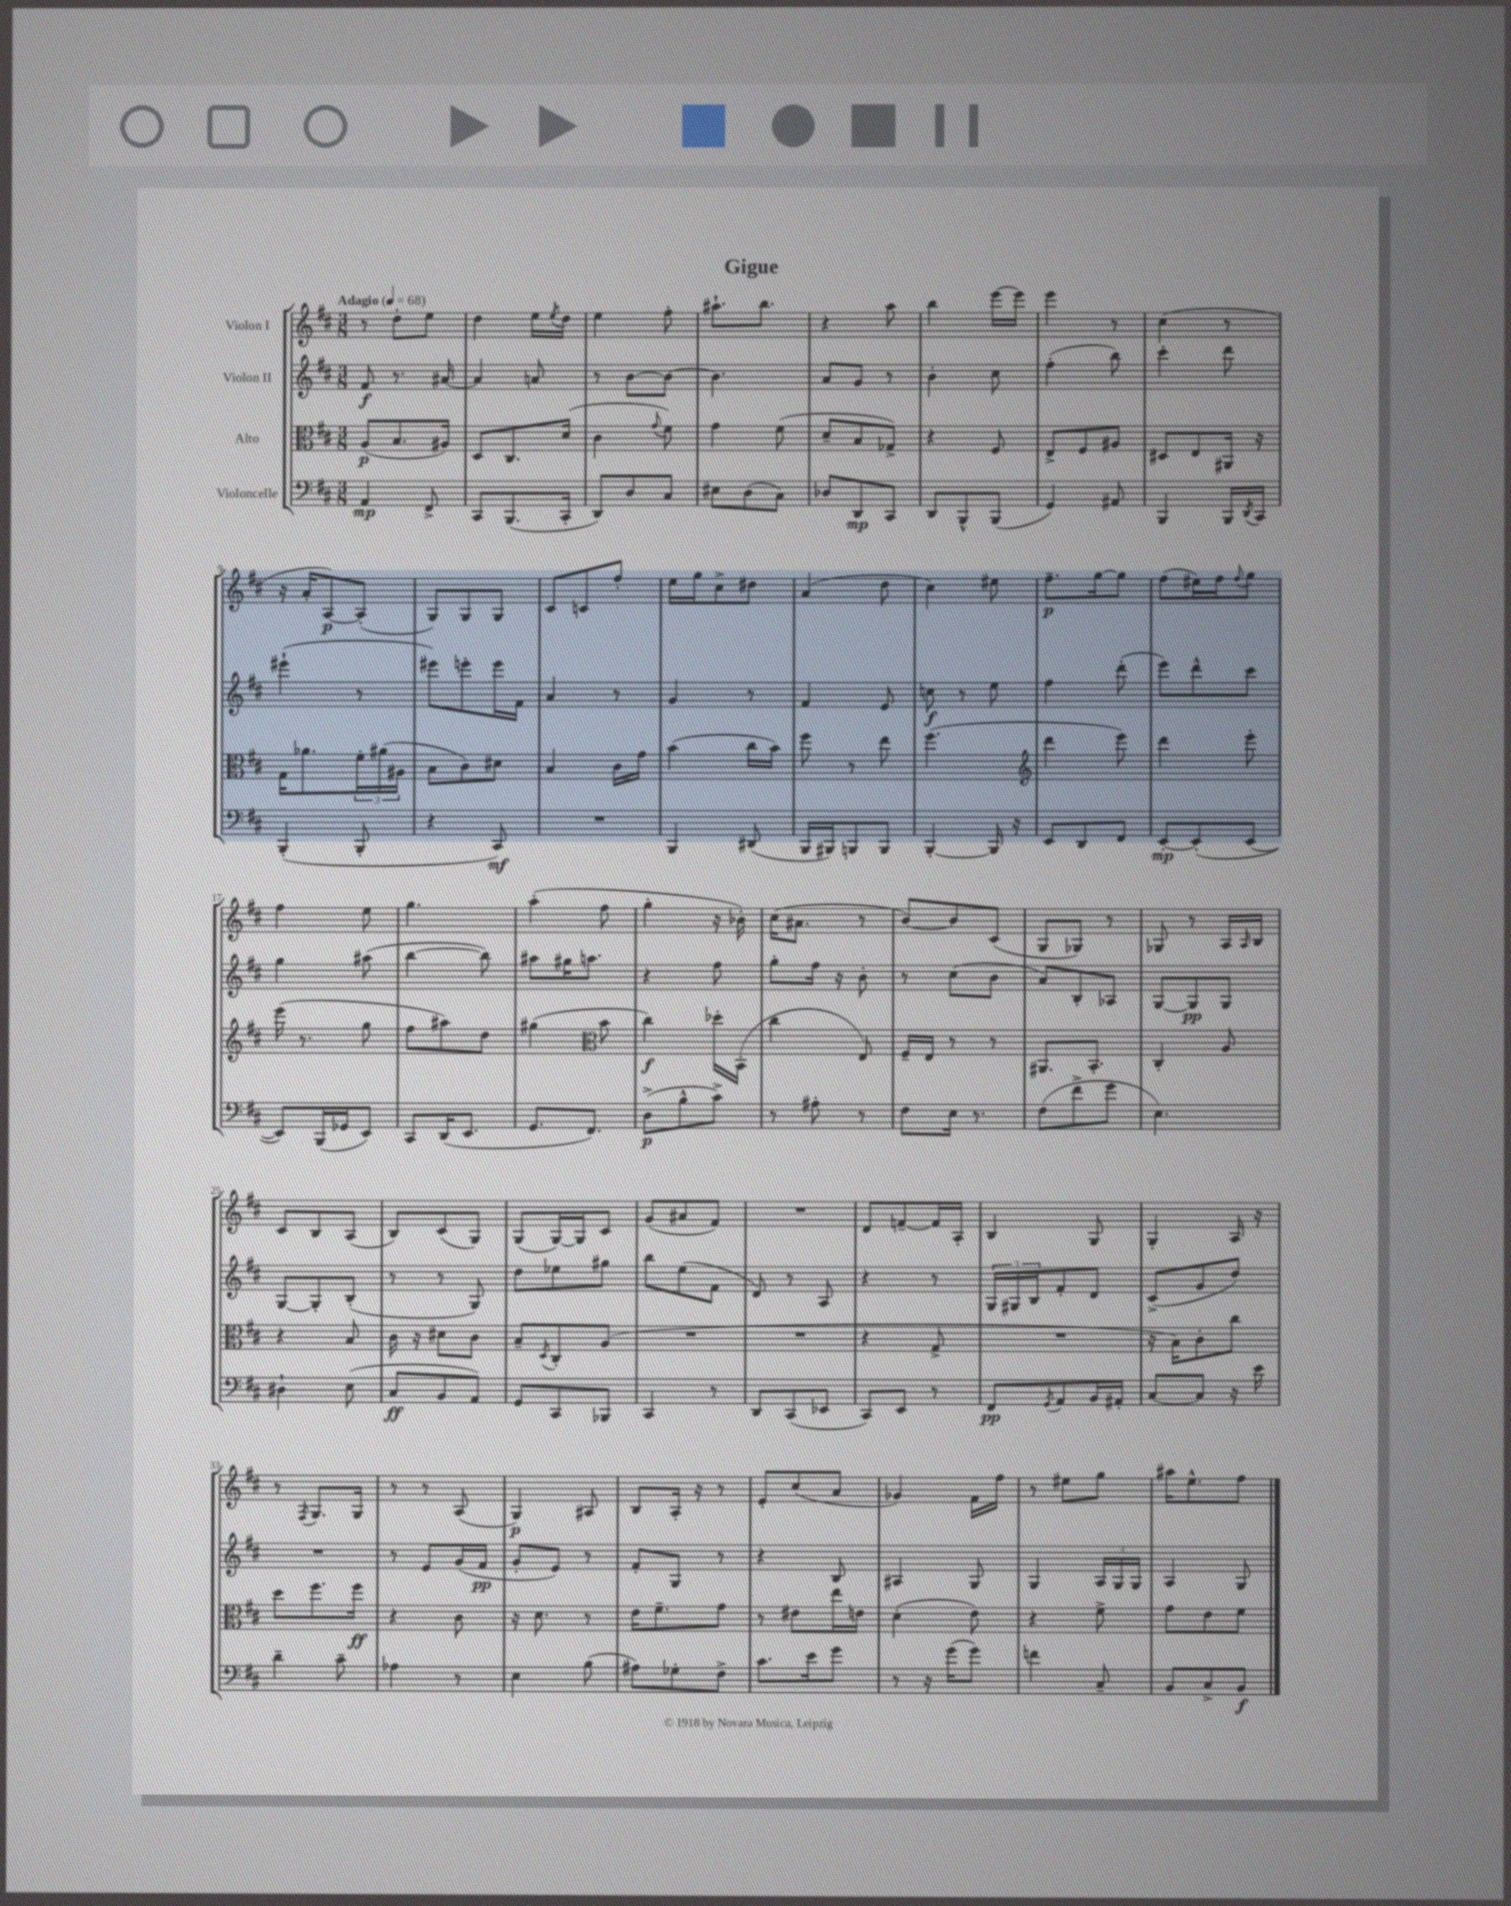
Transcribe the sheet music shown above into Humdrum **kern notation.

**kern	**dynam	**kern	**dynam	**kern	**dynam	**kern	**dynam
*part4	*part4	*part3	*part3	*part2	*part2	*part1	*part1
*staff4	*staff4	*staff3	*staff3	*staff2	*staff2	*staff1	*staff1
*I"Violoncelle	*	*I"Alto	*	*I"Violon II	*	*I"Violon I	*
*clefF4	*	*clefC3	*	*clefG2	*	*clefG2	*
*k[f#c#]	*	*k[f#c#]	*	*k[f#c#]	*	*k[f#c#]	*
*M3/8	*	*M3/8	*	*M3/8	*	*M3/8	*
*MM68	*	*MM68	*	*MM68	*	*MM68	*
=1	=1	=1	=1	=1	=1	=1	=1
!	!	!	!	!	!	!LO:TX:a:B:t=Adagio	!
4AA/	mp	(8A/L	p	8f#/	f	8r	.
.	.	8.B/	.	8.r	.	8dd'\L	.
8FF#^/	.	.	.	.	.	8ee\J	.
.	.	16A#X/Jk)	.	[16a#X/	.	.	.
=2	=2	=2	=2	=2	=2	=2	=2
8CC#/L	.	8D/L	.	4a#/]	.	4dd\	.
(8.BBB/	.	8.C#/	.	.	.	.	.
.	.	.	.	8an/	.	16ee\LL	.
.	.	.	.	.	.	8qee/	.
16CC#'/Jk	.	(16d/Jk	.	.	.	16dd\JJ	.
=3	=3	=3	=3	=3	=3	=3	=3
8DD/L)	.	4c#\	.	8r	.	4ee\	.
8D/	.	.	.	[8b\L	.	.	.
.	.	8qqg/	.	.	.	.	.
8C#/J	.	8f#\)	.	8b\J_	.	8ff#'\	.
=4	=4	=4	=4	=4	=4	=4	=4
8E#X\L	.	4g\	.	4.b\]	.	8.aa#X`\L	.
(8D\	.	.	.	.	.	.	.
.	.	.	.	.	.	8.bb\J	.
8C#\J)	.	(8f#\	.	.	.	.	.
=5	=5	=5	=5	=5	=5	=5	=5
8D-X/L	.	8d~/L	.	8a/L	.	4r	.
8DD/	mp	8B/	.	8g/J	.	.	.
8CC#/J	.	8G-X^/J)	.	8r	.	8aa\	.
=6	=6	=6	=6	=6	=6	=6	=6
8DD/L	.	4r	.	4b'\	.	4bb\	.
8BBB^^/	.	.	.	.	.	.	.
(8BBB/J	.	8F#/	.	8cc#\	.	[16eee\LL	.
.	.	.	.	.	.	16eee\JJ]	.
=7	=7	=7	=7	=7	=7	=7	=7
4GG/)	.	8E^/L	.	(4ff#'\	.	4eee\	.
.	.	8F#/	.	.	.	.	.
8AA#X/	.	8A#X/J	.	8bb\)	.	8r	.
=8	=8	=8	=8	=8	=8	=8	=8
4BBB/	.	8D#X/L	.	4ccc#'\	.	(4cc#\	.
.	.	8E/	.	.	.	.	.
16BBB/LL	.	16AA#X/Jk	.	8ddd\	.	8r	.
8qDD/	.	.	.	.	.	.	.
16CC#/JJ	.	16r	.	.	.	.	.
!!LO:LB:g=z
=9	=9	=9	=9	=9	=9	=9	=9
(4BBB'/	.	16G\KL	.	(4eee#X`\	.	16r	.
.	.	8.a-X\	.	.	.	16a'/KL	.
.	.	.	.	.	.	[8A/)	p
8BBB'/	.	24f#'\L	.	8r	.	(8A'/J]	.
.	.	(24a#X\	.	.	.	.	.
.	.	24A#X\JJ	.	.	.	.	.
=10	=10	=10	=10	=10	=10	=10	=10
4r	.	8B\L	.	8eee#X\L)	.	8G/L)	.
.	.	8c#\)	.	8eeen'\	.	8G/	.
8CC#/)	mf	8d#X\J	.	16eee\L	.	8G/J	.
.	.	.	.	16f#\JJ	.	.	.
=11	=11	=11	=11	=11	=11	=11	=11
4.r	.	4B/	.	4a/	.	8c#/L	.
.	.	.	.	.	.	8cn/	.
.	.	16c#\LL	.	8r	.	8ff#'/J	.
.	.	16g\JJ	.	.	.	.	.
=12	=12	=12	=12	=12	=12	=12	=12
4BBB/	.	(4b\	.	4g/	.	16ee\LL	.
.	.	.	.	.	.	16gg\J	.
.	.	.	.	.	.	8cc#^\	.
(8DD#X/	.	16cc#\LL	.	8r	.	8dd#X\J	.
.	.	16b\JJ)	.	.	.	.	.
=13	=13	=13	=13	=13	=13	=13	=13
16BBB/LL	.	8ff#\	.	4f#/	.	(4a/	.
16BBB#X/J)	.	.	.	.	.	.	.
8BBBn/	.	8r	.	.	.	.	.
8BBB/J	.	8ee\	.	8e/	.	8dd\	.
=14	=14	=14	=14	=14	=14	=14	=14
[4BBB'/	.	(4.ff#\	.	8ccn\	f	4cc#\)	.
.	.	.	.	8r	.	.	.
16BBB/]	.	.	.	8ee\	.	8ee#X\	.
16r	.	.	.	.	.	.	.
=15	=15	=15	=15	=15	=15	=15	=15
*	*	*clefG2	*	*	*	*	*
8EE/L	.	4ddd\	.	4ff#\	.	8.ff#~\L	p
8DD/	.	.	.	.	.	.	.
.	.	.	.	.	.	[16gg\k	.
8FF#/J	.	8eee\)	.	(8ddd'\	.	8gg\J]	.
=16	=16	=16	=16	=16	=16	=16	=16
[8EE'/L	mp	4ddd\	.	8eee\L)	.	(8ff#\L	.
(8EE'/]	.	.	.	8ddd^^\	.	16ee#X\L)	.
.	.	.	.	.	.	16ff#\J	.
.	.	.	.	.	.	8qqff#/	.
[8EE/J	.	8eee'\	.	8ccc#\J	.	8gg\J	.
!!LO:LB:g=z
=17	=17	=17	=17	=17	=17	=17	=17
8EE/L])	.	(16eee\	.	4gg\	.	4ff#\	.
.	.	8.r	.	.	.	.	.
(16BBB/L	.	.	.	.	.	.	.
16GG-X/J	.	.	.	.	.	.	.
8EE/J)	.	8gg\	.	(8aa#X\	.	8ee\	.
=18	=18	=18	=18	=18	=18	=18	=18
8CC#/L	.	8ff#\L	.	[4bb\	.	4.gg\	.
(16DD/K	.	8aa#X\)	.	.	.	.	.
8.EE/J	.	.	.	.	.	.	.
.	.	8dd\J	.	8bb\])	.	.	.
=19	=19	=19	=19	=19	=19	=19	=19
8.GG/L	.	(4gg#X\	.	8aa#X\L	.	(4aa'\	.
.	.	.	.	16gg#X\K	.	.	.
8.FF#/J)	.	.	.	8.aan\J	.	.	.
*	*	*clefC3	*	*	*	*	*
.	.	8b\	.	.	.	8ff#\	.
=20	=20	=20	=20	=20	=20	=20	=20
(8D^\L	p	4cc#\)	f	4r	.	4gg'\	.
8B^^\	.	.	.	.	.	.	.
8c#^\J)	.	16dd-X'\LL	.	8ff#\	.	16r	.
.	.	(16BB'\JJ	.	.	.	16b-X'\)	.
=21	=21	=21	=21	=21	=21	=21	=21
8r	.	4cc#\	.	8gg'\L	.	(16cc#\KL	.
.	.	.	.	.	.	8.a#X\J	.
8A#X'\	.	.	.	16ff#\Jk	.	.	.
.	.	.	.	16r	.	.	.
8r	.	8E/)	.	8b'\	.	8r	.
=22	=22	=22	=22	=22	=22	=22	=22
8F#\L	.	16F#~/LL	.	8r	.	[8b/L)	.
.	.	16E/JJ	.	.	.	.	.
16E\Jk	.	8r	.	(8cc#\L	.	8b/]	.
8.r	.	.	.	.	.	.	.
.	.	8r	.	8b\J	.	(8c#/J	.
=23	=23	=23	=23	=23	=23	=23	=23
(8F#\L	.	8.AA#X/L	.	8a/L)	.	8G/L	.
8f#^\	.	.	.	8B'/	.	8G-X/J)	.
.	.	8.BB'/J	.	.	.	.	.
8g\J	.	.	.	8A-X/J	.	8r	.
=24	=24	=24	=24	=24	=24	=24	=24
4.E\)	.	4C#'/	.	[8G/L	.	8G-X/	.
.	.	.	.	8G/]	pp	8r	.
.	.	8A/	.	8G/J	.	16A/LL	.
.	.	.	.	.	.	16qqA/	.
.	.	.	.	.	.	16B/JJ	.
!!LO:LB:g=z
=25	=25	=25	=25	=25	=25	=25	=25
4D#X`\	.	4r	.	[8G/L	.	8c#/L	.
.	.	.	.	8G'/]	.	8B/	.
(8E\	.	8B/	.	(8B'/J	.	(8A/J	.
=26	=26	=26	=26	=26	=26	=26	=26
8C#/L	ff	16c#\	.	8r	.	8B/L)	.
.	.	16r	.	.	.	.	.
8BB/	.	8d#X\L	.	8r	.	(8c#/	.
8AA/J)	.	8c#\J	.	8G/)	.	8G/J)	.
=27	=27	=27	=27	=27	=27	=27	=27
8GG/L	.	8B~/L	.	8dd\L	.	(8G/L	.
.	.	8qD/	.	.	.	.	.
8CC#/	.	8C#'/	.	8ee-X\	.	[16G/L)	.
.	.	.	.	.	.	16G/J]	.
8BBB-X/J	.	(8A/J	.	8gg#X\J	.	8c#/J	.
=28	=28	=28	=28	=28	=28	=28	=28
4CC#/	.	4.r	.	8bb\L	.	(8g/L	.
.	.	.	.	(8ee\	.	8a#X/	.
8r	.	.	.	8f#\J	.	8f#/J)	.
=29	=29	=29	=29	=29	=29	=29	=29
8DD/L	.	4.r	.	8d/)	.	4.r	.
(8CC#/	.	.	.	8r	.	.	.
8EE-X/J	.	.	.	8A/	.	.	.
=30	=30	=30	=30	=30	=30	=30	=30
8CC#/L)	.	4r	.	4r	.	8d/L	.
8EE/J	.	.	.	.	.	[8fn~/	.
8r	.	8G^/	.	8r	.	16f/L]	.
.	.	.	.	.	.	16A'/JJ	.
=31	=31	=31	=31	=31	=31	=31	=31
8FF#/L	pp	4.r	.	24G/LL	.	4B/	.
.	.	.	.	24G#X/	.	.	.
.	.	.	.	24B/J	.	.	.
8qGG/	.	.	.	.	.	.	.
8AA/	.	.	.	8f#'/	.	.	.
16BB/L	.	.	.	8d/J	.	8G/	.
16AA#X'/JJ	.	.	.	.	.	.	.
=32	=32	=32	=32	=32	=32	=32	=32
[8C#/L	.	16r	.	(8c#^/L	.	4G'/	.
.	.	16B\KL)	.	.	.	.	.
8C#/J]	.	8c#'\	.	8g/	.	.	.
16r	.	8cc#\J	.	8dd/J)	.	16A/	.
16e\	.	.	.	.	.	16r	.
!!LO:LB:g=z
=33	=33	=33	=33	=33	=33	=33	=33
4d~\	.	8dd\L	.	4.r	.	8r	.
.	.	.	.	.	.	8qF#/	.
.	.	8.ff#\	.	.	.	8.G/L	.
8c#~\	.	.	.	.	.	.	.
.	.	16ff#\Jk	ff	.	.	16G/Jk	.
=34	=34	=34	=34	=34	=34	=34	=34
4A-X\	.	4r	.	8r	.	8r	.
.	.	.	.	8e/L	.	8r	.
8r	.	8c#\	.	(16g/L	.	(8A/	.
.	.	.	.	16f#/JJ	pp	.	.
=35	=35	=35	=35	=35	=35	=35	=35
4E\	.	16r	.	8g'/L	.	4G/)	p
.	.	8.d\	.	.	.	.	.
.	.	.	.	8e/J)	.	.	.
(8B\	.	8r	.	8r	.	8A#X/	.
=36	=36	=36	=36	=36	=36	=36	=36
8A#X\L)	.	16e\KL	.	8f#'/L	.	8B/L	.
.	.	8.f#~\	.	.	.	.	.
8G-X'\	.	.	.	8G/J	.	16A'/Jk	.
.	.	.	.	.	.	16r	.
8F#^\J	.	8g\J	.	8r	.	8r	.
=37	=37	=37	=37	=37	=37	=37	=37
8.c#\L	.	8r	.	4r	.	8e'/L	.
.	.	8e#X\L	.	.	.	(8cc#/	.
16e\k	.	.	.	.	.	.	.
8g\J	.	16ee\L	.	8B/	.	8a/J	.
.	.	16en\JJ	.	.	.	.	.
=38	=38	=38	=38	=38	=38	=38	=38
8r	.	(4d'\	.	4A#X/	.	4g-X/)	.
16r	.	.	.	.	.	.	.
(16g\KL	.	.	.	.	.	.	.
8g\J)	.	8e\)	.	8G/	.	16f#\LL	.
.	.	.	.	.	.	16ff#\JJ	.
=39	=39	=39	=39	=39	=39	=39	=39
4fn\	.	4r	.	4G/	.	8r	.
.	.	.	.	.	.	8ee#X\L	.
8C#~/	.	8f#^\	.	24A/LL	.	8gg\J	.
.	.	.	.	24G/	.	.	.
.	.	.	.	24G/JJ	.	.	.
=40	=40	=40	=40	=40	=40	=40	=40
8BB/L	.	8g\L	.	4A/	.	16aa#X\KL	.
.	.	.	.	.	.	8.ee^^\	.
8C#^/	.	8e\	.	.	.	.	.
8BB/J	f	8f#\J	.	8G/	.	8ff#\J	.
==	==	==	==	==	==	==	==
*-	*-	*-	*-	*-	*-	*-	*-
